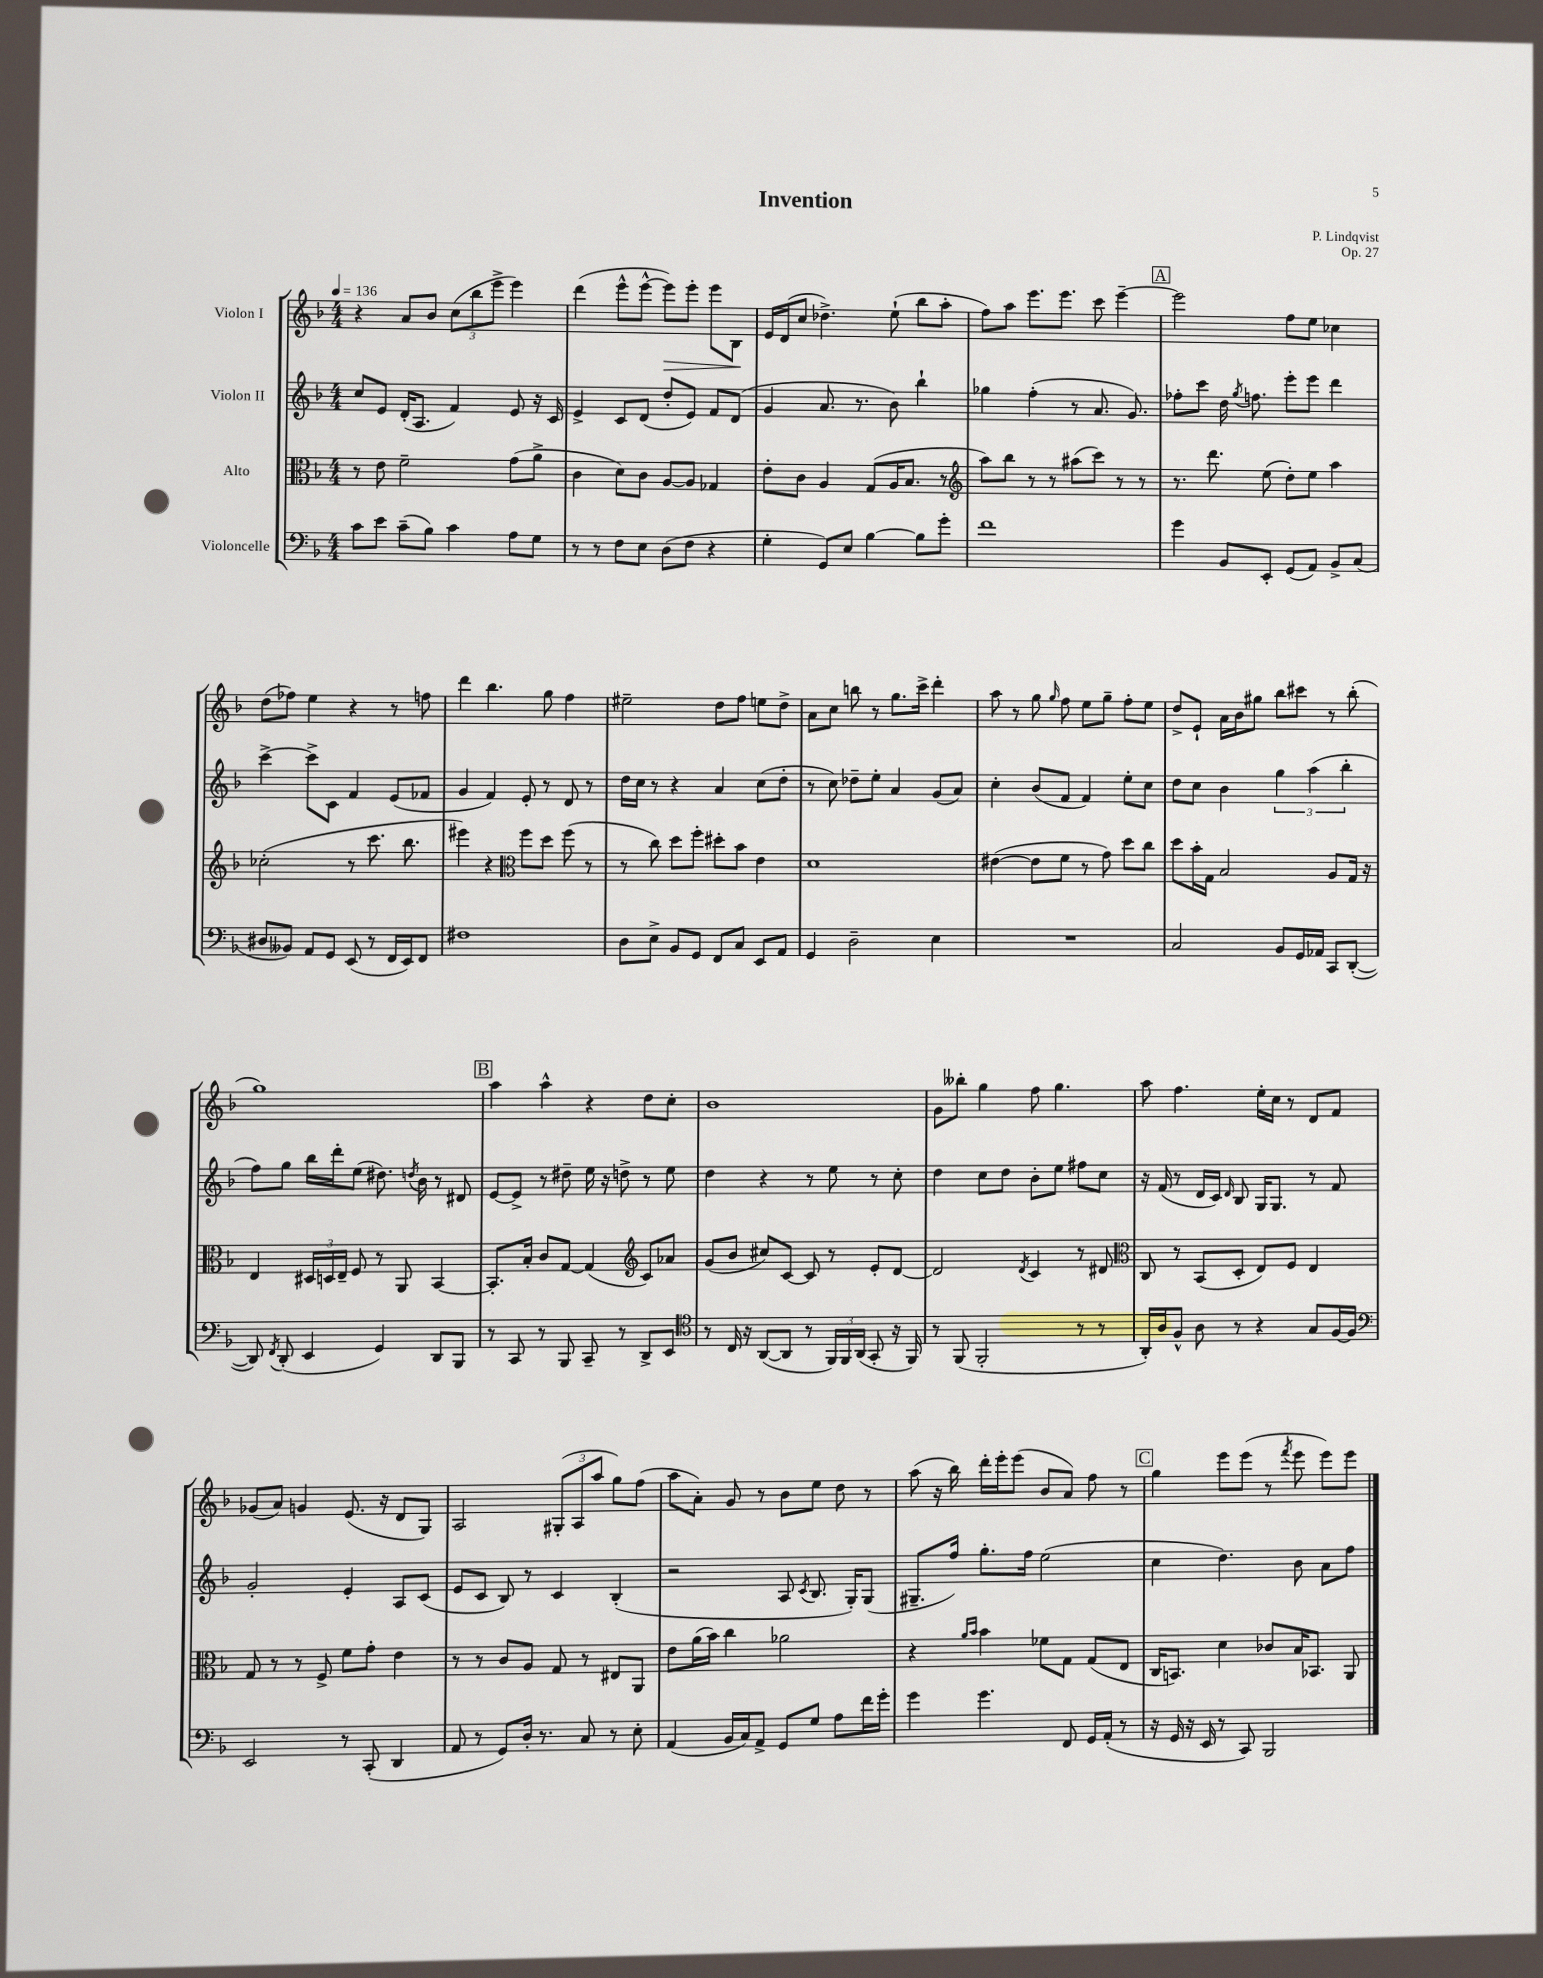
\header { title = "Invention" composer = "P. Lindqvist" opus = "Op. 27" }
<<
\new StaffGroup <<
\new Staff = "s0" \with { instrumentName = "Violon I" } {
    \clef treble \key f \major \numericTimeSignature \time 4/4 \tempo 4 = 136
    \autoBeamOff r4 a'8[ bes'8] \tuplet 3/2 { c''8[( bes''8 e'''8]-> } e'''4) |
    d'''4( e'''8[-^ e'''8]~-^ e'''8[\>) e'''8]-. e'''8[ bes8]\! |
    e'16[ d'16( c''8] des''4.->) e''8-!( bes''8[ a''8]-. |
    f''8[) a''8] e'''8.[ e'''8.] c'''8 e'''4~-- |
    \mark \markup { \box "A" } e'''2 f''8[ e''8] ces''4 |
    d''8[( fes''8]) e''4 r4 r8 f''8 |
    d'''4 bes''4. g''8 f''4 |
    eis''2-- d''8[ f''8] e''8[ d''8]-> |
    a'8[ c''8] b''8 r8 g''8.[ c'''16]-> d'''4-. |
    a''8 r8 g''8 \grace { g''16 } f''8 e''8[ g''8]-- f''8[-. e''8] |
    d''8[-> e'8]-! a'16[ bes'16 gis''8] bes''8[ cis'''8] r8 bes''8-.( |
    g''1) |
    \mark \markup { \box "B" } a''4 a''4-^ r4 d''8[ c''8]-. |
    bes'1 |
    g'8[ beses''8]-. g''4 f''8 g''4. |
    a''8 f''4. e''16[-. c''16] r8 d'8[ f'8] |
    ges'8[( a'8]) g'4 e'8.( r16 d'8[ g8]) |
    a2 \tuplet 3/2 { gis8[-.( a8 a''8] } g''8[) f''8]( |
    a''8[ a'8]-.) g'8 r8 bes'8[ e''8] d''8 r8 |
    a''8( r16 bes''16) d'''16[-. e'''16-. e'''8]( bes'8[ a'8]) f''8 r8 |
    \mark \markup { \box "C" } g''4 e'''8[ e'''8]( r8 \acciaccatura { f'''8 } e'''8 e'''8[) e'''8] \bar "|." |
}
\new Staff = "s1" \with { instrumentName = "Violon II" } {
    \clef treble \key f \major \numericTimeSignature \time 4/4
    \autoBeamOff c''8[ e'8] d'16[-.( a8.] f'4) e'8 r16 c'16 |
    e'4-> c'8[ d'8]( d''8[-. e'8]) f'8[ d'8]( |
    g'4 a'8. r8. bes'8) bes''4-! |
    ges''4 f''4-.( r8 a'8. g'8.) |
    \mark \markup { \box "A" } fes''8[-. c'''8] d''16 \acciaccatura { g''8 } f''8. e'''8[-. e'''8] d'''4 |
    c'''4~-> c'''8[-> c'8] f'4 e'8[( fes'8] |
    g'4 f'4) e'8-. r8 d'8 r8 |
    d''16[ c''16] r8 r4 a'4 c''8[( d''8]-. |
    r8 c''8) des''8[-- e''8]-. a'4 g'8[( a'8]) |
    c''4-. bes'8[( f'8] f'4) e''8[-. c''8] |
    d''8[ c''8] bes'4 \tuplet 3/2 { g''4 a''4( bes''4-. } |
    f''8[) g''8] bes''16[ d'''16-. e''8]( dis''8.) \acciaccatura { d''8 } bes'16 r8 dis'8 |
    \mark \markup { \box "B" } e'8[~ e'8]-> r8 dis''8-- e''16 r16 d''8-> r8 e''8 |
    d''4 r4 r8 e''8 r8 c''8-. |
    d''4 c''8[ d''8] bes'8[-. e''8] fis''8[ c''8] |
    r16 f'16( r8 d'16[ c'16]) \grace { d'16 } bes8 g16[ g8.] r8 f'8 |
    g'2-. e'4-. a8[ c'8]( |
    e'8[ c'8] bes8) r8 c'4 bes4-.( |
    r2 a8 \acciaccatura { c'8 } bes8. g16[-.) g8]( |
    gis8.[-- f''16]) g''8.[-. f''16] e''2( |
    \mark \markup { \box "C" } c''4 d''4.) bes'8 a'8[ f''8] \bar "|." |
}
\new Staff = "s2" \with { instrumentName = "Alto" } {
    \clef alto \key f \major \numericTimeSignature \time 4/4
    \autoBeamOff r8 e'8 f'2-- g'8[( a'8]-> |
    c'4 d'8[) c'8] a8[~ a8] ges4 |
    e'8[-. c'8] a4 g8[( a16 bes8.] r8 |
    \clef treble a''8[) bes''8] r8 r8 ais''8[( c'''8]) r8 r8 |
    \mark \markup { \box "A" } r8. d'''8. e''8( d''8[-.) e''8] a''4 |
    ces''2-.( r8 c'''8. bes''8. |
    eis'''4) r4 \clef alto f''8[ d''8] f''8( r8 |
    r8 c''8) d''8[ f''8]-. dis''8[-. bes'8] e'4 |
    d'1 |
    eis'4~( eis'8[ f'8] r8 g'8) d''8[ c''8] |
    d''8[ bes'16-. g16] bes2 a8[ g16] r16 |
    e4 \tuplet 3/2 { dis16[ d16 e16]-- } f8 r8 a,8 bes,4~ |
    \mark \markup { \box "B" } bes,8.[-. bes16]-. c'8[ g8]~ g4( \clef treble c'8[) aes'8] |
    g'8[( bes'8] cis''8[) c'8]~ c'8 r8 e'8[-. d'8]~ |
    d'2 \acciaccatura { d'8 } c'4 r8 dis'8 |
    \clef alto c8 r8 bes,8[( d8]-. e8[) f8] e4 |
    g8 r8 r8 f8-> f'8[ g'8]-. e'4 |
    r8 r8 c'8[ a8] g8 r8 eis8[ a,8] |
    e'8[ a'16( bes'16]) c''4 aes'2 |
    r4 \grace { a'16[ bes'16] } bes'4 fes'8[ g8] g8[( e8] |
    \mark \markup { \box "C" } c16[ b,8.]) d'4 ces'8[ bes16 bes,8.] a,8 \bar "|." |
}
\new Staff = "s3" \with { instrumentName = "Violoncelle" } {
    \clef bass \key f \major \numericTimeSignature \time 4/4
    \autoBeamOff c'8[ e'8] c'8[--( bes8]) c'4 a8[ g8] |
    r8 r8 f8[ e8] d8[( f8] r4 |
    g4-. g,8[) e8] bes4~ bes8[ g'8]-. |
    f'1 |
    \mark \markup { \box "A" } g'4 bes,8[ e,8]-. g,8[( a,8]) bes,8[-> c8]( |
    dis8[ beses,8]) a,8[ g,8] e,8( r8 f,16[ e,16) f,8] |
    fis1 |
    d8[ e8]-> bes,8[ g,8] f,8[ c8] e,8[ a,8] |
    g,4 d2-- e4 |
    R1 |
    c2 bes,8[ g,16 aes,16] c,8[ d,8]~-.( |
    d,8) \acciaccatura { f,8 } d,8-.( e,4 g,4) d,8[ bes,,8] |
    \mark \markup { \box "B" } r8 c,8 r8 bes,,8 c,8-- r8 d,8[-> e,8] |
    \clef tenor r8 c16 r16 a,8[~( a,8] r8 \tuplet 3/2 { f,16[) f,16 a,16]( } g,8-. r16 f,16) |
    r8 f,8( f,2-. r8 r8 |
    a,16[-.) a16 f8]-^ a8 r8 r4 g8[ f16~ f16] |
    \clef bass e,2 r8 c,8-.( d,4 |
    a,8 r8 g,8[) d16]-. r8. c8 r8 e8-. |
    a,4( bes,16[ c16) a,8]-> g,8[ g8] a8[ f'16 g'16]-. |
    g'4 g'4. f,8 g,16[ a,16]-.( r8 |
    \mark \markup { \box "C" } r16 g,16 r16 e,16 r8 c,8) bes,,2 \bar "|." |
}
>>
>>
\layout { \context { \Score \remove "Bar_number_engraver" } }
